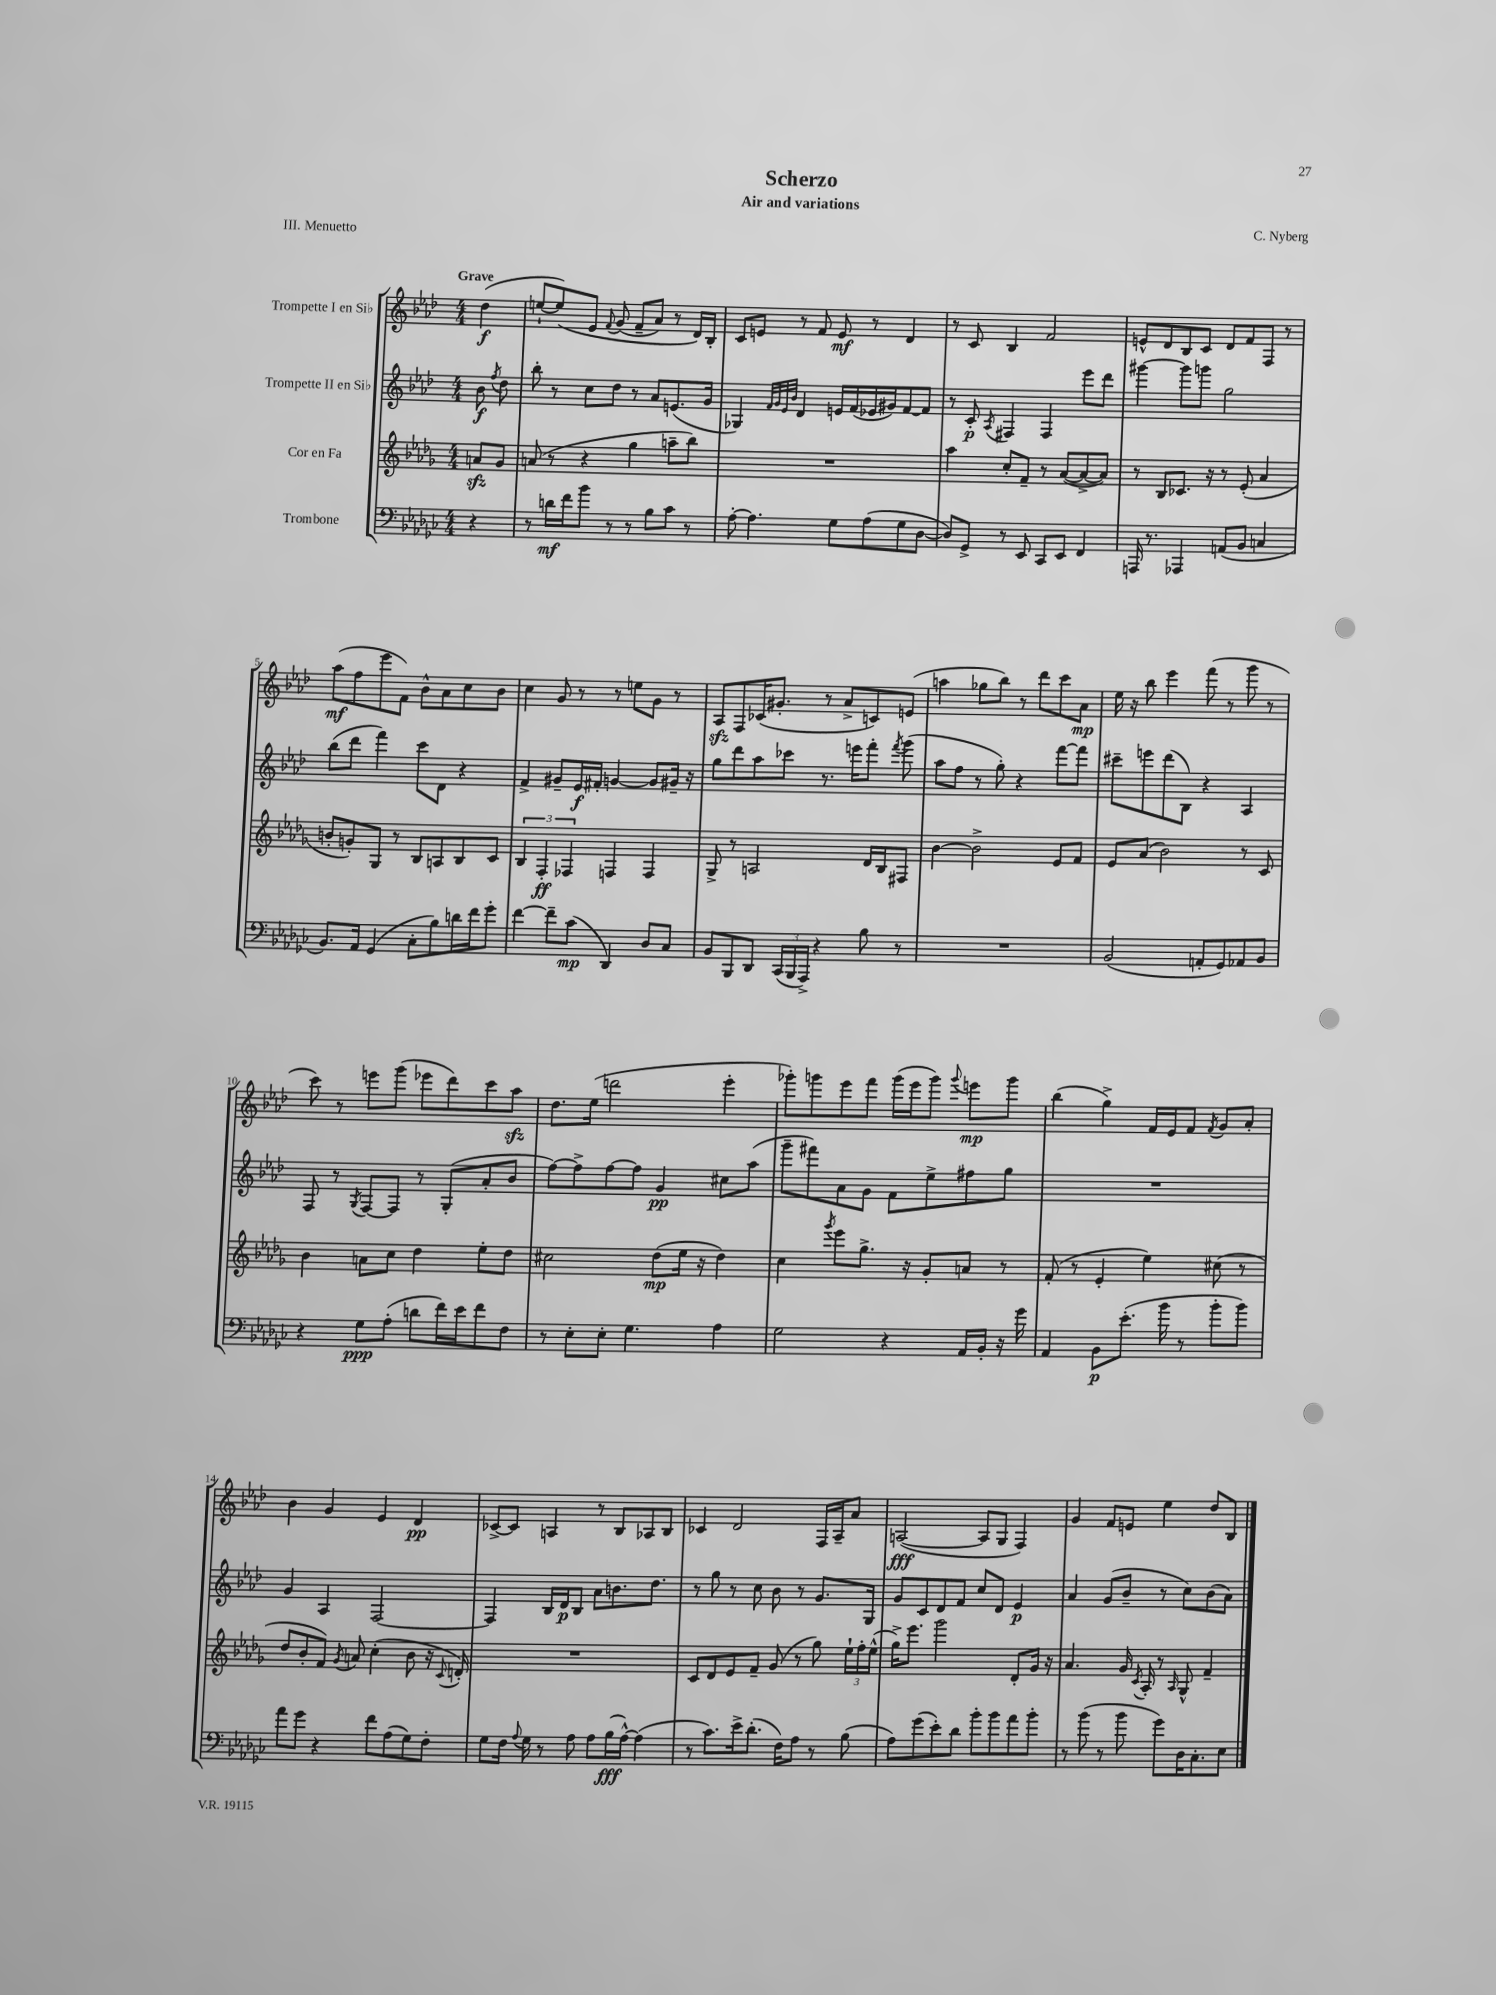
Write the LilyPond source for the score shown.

\header { title = "Scherzo" composer = "C. Nyberg" subtitle = "Air and variations" piece = "III. Menuetto" }
<<
\new StaffGroup <<
\new Staff = "s0" \with { instrumentName = "Trompette I en Sib" } {
    \clef treble \key aes \major \numericTimeSignature \time 4/4 \partial 4 \tempo "Grave"
    \autoBeamOff des''4\f( |
    e''8[~-! e''8)\( ees'8] \appoggiatura { f'8 } g'8( f'8[-- aes'8]) r8 des'16[\) bes16]-. |
    c'8[ e'8] r8 f'8 e'8\mf r8 des'4 |
    r8 c'8 bes4 f'2 |
    e'8[-^ des'8 bes8 c'8] des'8[ f'8 f8] r8 |
    aes''8[\mf( f''8 ees'''8 f'8]) bes'8[-^ aes'8 c''8 bes'8] |
    c''4 g'8 r8 r8 e''8[ g'8] r8 |
    aes8[\sfz f8 ces'16( gis'8.]-. r8 aes'8[-> c'8) e'8]( |
    a''4 ges''8[ bes''8]) r8 des'''8[ c'''8 aes'8]\mp |
    ees''16 r16 bes''8 ees'''4 f'''8( r8 g'''8 r8 |
    c'''8) r8 e'''8[ g'''8]( ees'''8[ des'''8) c'''8 aes''8]\sfz |
    des''8.[ ees''16]( d'''2 ees'''4-. |
    ges'''8[-.) g'''8 ees'''8 f'''8] g'''16[( ees'''16 g'''8]) \appoggiatura { g'''8 } e'''8[\mp g'''8] |
    bes''4( g''4->) f'16[ ees'16 f'8] \acciaccatura { f'8 } g'8[ aes'8]-. |
    bes'4 g'4 ees'4 des'4\pp |
    ces'8[~-> ces'8] a4 r8 bes8[ aes8 bes8] |
    ces'4 des'2 f16[ aes16-- aes'8] |
    a2~\fff( a8[ g8] f4) |
    g'4 f'8[ e'8] ees''4 des''8[ bes8] \bar "|." |
}
\new Staff = "s1" \with { instrumentName = "Trompette II en Sib" } {
    \clef treble \key aes \major \numericTimeSignature \time 4/4 \partial 4
    \autoBeamOff bes'8\f \acciaccatura { f''8 } des''8 |
    bes''8-. r8 c''8[ des''8] r8 aes'8[ e'8.( g'16] |
    ges4) \grace { f'32[ g'32 ees'32 bes'32] } des'4 e'16[ f'16( ees'16 gis'16) f'8~ f'8] |
    r8 c'8-.\p \acciaccatura { aes8 } fis4 fis4 ees'''8[ des'''8] |
    gis'''4~ gis'''8[ g'''8] g''2 |
    bes''8[( des'''8] f'''4) c'''8[ des'8] r4 |
    f'4-> gis'8[-- ees'16\f fis'16]-. g'4~ g'8[ gis'16]-- r16 |
    g''8[ des'''8 aes''8 ces'''8] r8. e'''16[ f'''8]-. \acciaccatura { f'''8 } g'''8( |
    aes''8[ f''8] r8 g''8-.) r4 f'''8[~ f'''8] |
    cis'''8[-- e'''8 des'''8( bes8]) r4 aes4 |
    f8 r8 \acciaccatura { g8 } f8[~ f8] r8 g8[-.( aes'8-. bes'8] |
    f''8[~) f''8-> f''8~ f''8] g'4\pp cis''8[ aes''8]( |
    g'''8[-- fis'''8) aes'8 g'8] f'8[ ees''8-> fis''8 g''8] |
    R1 |
    g'4 aes4 f2~ |
    f4 bes16[ des'16\p bes8] aes'8[ b'8. des''8.] |
    r8 g''8 r8 c''8 bes'8 r8 g'8.[ g16] |
    g'8[ c'8 des'8 f'8] c''8[ des'8] ees'4\p |
    aes'4 g'8[( bes'8]-- r8 c''8[) bes'8( aes'8]) \bar "|." |
}
\new Staff = "s2" \with { instrumentName = "Cor en Fa" } {
    \clef treble \key des \major \numericTimeSignature \time 4/4 \partial 4
    \autoBeamOff a'8[\sfz ges'8] |
    a'8( r8 r4 ges''4 a''8[-- bes''8]) |
    R1 |
    aes''4 c''8[-. f'8]-- r8 aes'8[~( aes'8~-> aes'8]) |
    r8 bes8[ ces'8.] r16 r8 ees'8-.( aes'4 |
    b'8[-. g'8-.) ges8] r8 bes8[ a8 bes8 c'8] |
    \tuplet 3/2 { bes4 f4-.\ff fes4 } f4 f4 |
    ges8-> r8 a2 des'16[ bes16 fis8] |
    bes'4~ bes'2-> ees'8[ f'8] |
    ees'8[ aes'8]( bes'2) r8 c'8 |
    bes'4 a'8[ c''8] des''4 ees''8[-. des''8] |
    cis''2 des''8[\mp( ees''16] r16 des''4) |
    c''4 \acciaccatura { ges'''8 } ees'''8[ ges''8.]-> r16 ges'8[-. a'8] r8 |
    f'8-.( r8 ees'4-. ees''4) cis''8( r8 |
    des''8[ bes'8-. f'8]) \acciaccatura { ges'8 } a'8 c''4-.( bes'8 r16 \appoggiatura { c'8 } d'16-.) |
    R1 |
    c'8[ des'8 ees'8 f'8]-- ges'8( r8 ges''8) \tuplet 3/2 { ees''16[-! f''16-. ees''16]-^( } |
    ges''16[->) ees'''8.] ges'''2 des'8[-. ges'16] r16 |
    aes'4. ges'16 \acciaccatura { c'8 } aes16-. r8 \grace { aes16 } ges8-^ f'4-- \bar "|." |
}
\new Staff = "s3" \with { instrumentName = "Trombone" } {
    \clef bass \key ges \major \numericTimeSignature \time 4/4 \partial 4
    \autoBeamOff r4 |
    r8 d'16[\mf f'16 bes'8] r8 r8 bes8[ ces'8] r8 |
    aes8~-. aes4. ges8[ aes8( ges8 des8]~ |
    des8[) ges,8]-> r8 ees,8 ces,8[ ees,8] f,4 |
    a,,16 r8. aes,,4 a,8[( bes,8] c4 |
    bes,8.[) aes,16] ges,4( ces8[-. bes8) d'16 f'16 ges'8]-. |
    f'4~ f'8[-- ces'8]\mp( des,4) des8[ ces8] |
    bes,8[ bes,,8 des,8] \tuplet 3/2 { ces,16[( bes,,16 aes,,16]->) } r4 bes8 r8 |
    R1 |
    bes,2( a,8[-. ges,8) aes,8 bes,8] |
    r4 ges8[\ppp aes8]-.( d'8[ f'16) ees'16 f'8 f8] |
    r8 ees8[-. ees8]-. ges4. aes4 |
    ges2 r4 aes,16[ bes,16]-. r16 ges'16 |
    aes,4 bes,8[\p ees'8.]-.( bes'16 r8 bes'8[-. bes'8]) |
    aes'8[ ges'8] r4 f'8[ aes8( ges8) f8]-. |
    ges8[ f16] \appoggiatura { aes8 } ges16 r8 aes8 aes8[ bes16\fff( aes16]~-^) aes4( |
    r8 ces'8.[) ees'16-> des'8.]-.( f16[) aes8] r8 bes8( |
    aes8[) ges'8( ees'8-.) des'8] bes'8[-. bes'8 aes'8 bes'8]-. |
    r8 bes'8( r8 bes'8 ges'8[) des16 ces8.-. ees8] \bar "|." |
}
>>
>>
